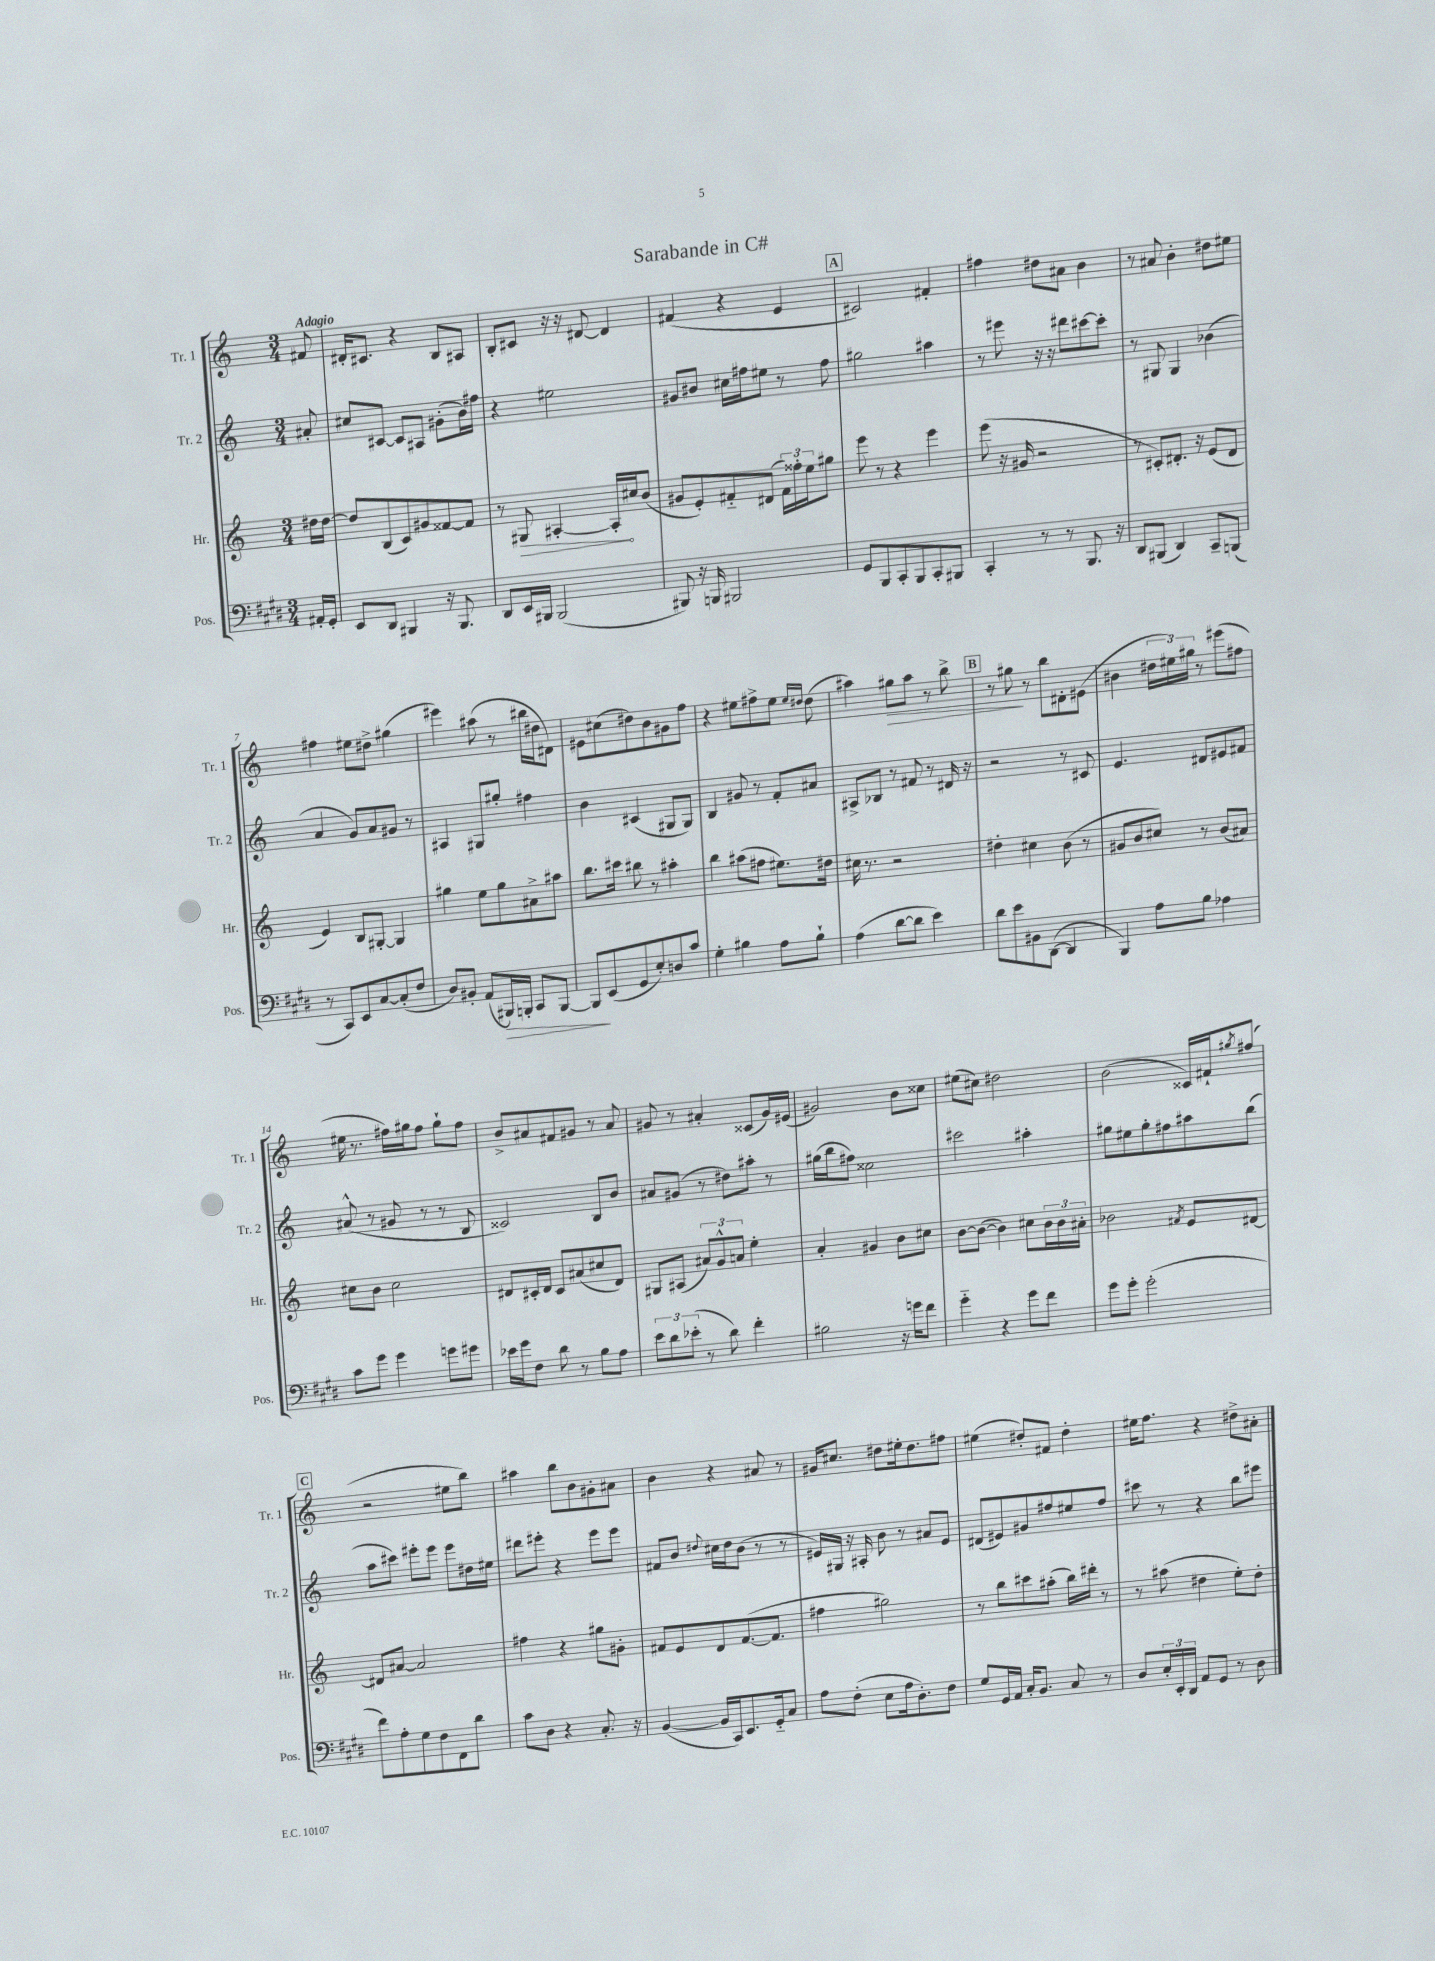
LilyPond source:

\header { title = "Sarabande in C#" }
<<
\new StaffGroup <<
\new Staff = "s0" \with { instrumentName = "Tr. 1" shortInstrumentName = "Tr. 1" } {
    \clef treble \key c \major \numericTimeSignature \time 3/4 \partial 8 \tempo "Adagio"
    fis'8 |
    dis'16-. cis'8. r4 b8 ais8 |
    b8-. cis'8 r16 r16 dis'8~ dis'4 |
    fis'4( r4 e'4 |
    \mark \markup { \box "A" } cis'2) fis'4-. |
    fis''4 dis''8 ais'8 b'4 |
    r8 ais'8 b'4-. dis''8 eis''8 |
    fis''4 eis''8 dis''8-> gis''4( |
    eis'''4) ais''8( r8 bis''16 dis''16 dis'8) |
    eis'8 cis''8( dis''8) b'8 gis'8 f''8 |
    r4 eis''8 fis''8-> eis''8 \grace { eis''16 dis''16 } dis''8( |
    ais''4) gis''8\> ais''8 r8 b''8-> |
    \mark \markup { \box "B" } r8 gis''8\! r8 b''8 dis'8-. eis'8( |
    bis'4 \tuplet 3/2 { dis''16 eis''16) gis''16 } r8 eis'''8( fis''8 |
    eis''16 r8. fis''16) gis''16 fis''8 gis''8-! fis''8 |
    b'8-> ais'8 fis'8 gis'8 r8 ais'8 |
    gis'8 r8 ais'4-. cisis'8( gis'16) eis'16( |
    gis'2) b'8 cisis''8 |
    eis''8( cis''8) dis''2 |
    b'2( cisis'16) fis'16-! \acciaccatura { gis''8 } fis''8( |
    \mark \markup { \box "C" } r2 eis''8 b''8) |
    ais''4 b''8 b'8 gis'8-. ais'8 |
    b'4 r4 ais'8 r8 |
    gis'16 cis''8. dis''8 eis''16-. dis''8. fis''8 |
    eis''4( dis''8-.) fis'8 dis''4-. |
    eis''16 f''8. r4 dis''8-> ais'8-. \bar "|." |
}
\new Staff = "s1" \with { instrumentName = "Tr. 2" shortInstrumentName = "Tr. 2" } {
    \clef treble \key c \major \numericTimeSignature \time 3/4 \partial 8
    ais'8-. |
    cis''8 cis'8~ cis'8 ais8 gis'8-.( b'16) fis''16 |
    r4 eis''2 |
    gis'8 bis'8 cis''16 fis''16 eis''8 r8 fis''8 |
    \mark \markup { \box "A" } gis''2 ais''4 |
    r8 eis'''8 r16 r16 dis'''8 cis'''8~ cis'''8-. |
    r8 gis8 gis4 bes'4( |
    a'4 g'8) a'8 gis'8 r8 |
    ais4 gis8 gis''8-. fis''4 |
    b'4 cis'4( gis8 gis8) |
    b4 gis'8 r8 f'8-. ais'8 |
    ais8-> bes8 r8 fis'8 r8 dis'16 r16 |
    \mark \markup { \box "B" } r2 r8 cis'8 |
    e'4. dis'8 eis'8 fis'8 |
    ais'8-^( r8 gis'8 r8 r8 b8 |
    cisis'2) b8 b'8 |
    ais'8 gis'8( r8 dis''8) ais''8-. r8 |
    gis''16( b''16 fis''8) cisis''2 |
    cis'''2 ais''4-. |
    gis''8 eis''8 gis''8-. fis''8 ais''8 b''8( |
    \mark \markup { \box "C" } a''8 cis'''8) eis'''8-. eis'''8 eis'''8 dis''16 eis''16 |
    dis'''8 eis'''8-. r4 eis'''8 eis'''8 |
    fis'8 b'8 \appoggiatura { dis''8 } cis''16 dis''16 b'8( r8 r8 |
    eis'16) gis16 r16 ais16-. b'8 r8 ais'8 eis'8 |
    dis'8( eis'8) gis'8 fis''8 eis''8 fis''8 |
    cis'''8 r8 r4 b''8 eis'''8 \bar "|." |
}
\new Staff = "s2" \with { instrumentName = "Hr." shortInstrumentName = "Hr." } {
    \clef treble \key c \major \numericTimeSignature \time 3/4 \partial 8
    dis''16 dis''16~ |
    dis''8 b8( c'8) gis'8 fisis'8~ fisis'8 |
    r8 \once \override Hairpin.circled-tip = ##t gis8\> ais4~-. ais16-.\! cis''16 b'8( |
    gis'8 e'8-.) fis'8-_ dis'8( \tuplet 3/2 { fis'16) fisis''16-. e''16 } gis''8 |
    \mark \markup { \box "A" } e'''8 r8 r4 e'''4 |
    e'''8( r16 gis'16 r2 |
    r8 cis'8-.) dis'8.-. r16 e'8( dis'8 |
    e'4) b8 gis8~-. gis4 |
    gis''4 e''8 gis''8 ais'8-> ais''8 |
    b''8. cis'''16 bis''8 r8 ais''4-. |
    b''4 ais''8( fis''8 eis''8.) dis''16 |
    cis''16 r8. r2 |
    \mark \markup { \box "B" } dis''4-. cis''4 b'8( r8 |
    gis'8 b'8 cis''8) r8 b'8( ais'8) |
    cis''8 b'8 cis''2 |
    dis'8 cis'16-. dis'16 cis'8 ais'8( cis''8 dis'8) |
    gis8 ais8( \tuplet 3/2 { ais'8) g'8-^ a'8 } e''4-. |
    a'4-. gis'4 b'8 cis''8 |
    b'8~ b'8~( b'4) cis''8 \tuplet 3/2 { b'16 b'16 ais'16-. } |
    bes'2 \acciaccatura { fis'8 } e'8 dis'8~ |
    \mark \markup { \box "C" } dis'8 ais'8~ ais'2 |
    fis''4 r4 gis''8 gis'8-. |
    fis'8 e'8 d'8 fis'8.~( fis'8. |
    fis''4 gis''2) |
    r8 b''8 cis'''8 ais''8-.( b''16) dis'''16-. r8 |
    r8 ais''8( dis''4 e''8-.) dis''8-. \bar "|." |
}
\new Staff = "s3" \with { instrumentName = "Pos." shortInstrumentName = "Pos." } {
    \clef bass \key e \major \numericTimeSignature \time 3/4 \partial 8
    ais,16-. gis,16-. |
    e,8 dis,8 bis,,4 r16 bis,,8. |
    dis,8 e,16 bis,,16 bis,,2( |
    bis,,8) r16 b,,16 bis,,2 |
    \mark \markup { \box "A" } gis,8 b,,8 cis,8-. b,,8 cis,8-. bis,,8 |
    cis,4-. r8 r8 b,,8. r16 |
    dis,8 bis,,8( dis,4) cis,8-- b,,8( |
    r8 cis,8) e,8 cis8~ cis8-.( fis8 |
    dis8) bis,8-. a,8( bis,,16\>) b,,16-. cis,8 b,,8~ |
    b,,8\! e,8( gis,8 e8-.) d8 cis'8 |
    gis4-. bis4 a8 bis8-! |
    a4( dis'8~ dis'8 e'4) |
    \mark \markup { \box "B" } dis'8 e'8 bis,8 dis,8~( dis,4 |
    b,,4) a8 b8 aes4 |
    cis'8 gis'8 gis'4 g'8 gis'8 |
    ees'16 gis'16 fis8 dis'8 r8 b8 a8 |
    \tuplet 3/2 { e'8 dis'8 ees'8-.( } r8 dis'8) fis'4-. |
    bis2 r16 g'16 fis'8 |
    gis'4-_ r4 gis'8 fis'8 |
    gis'8 gis'8-. gis'2-.( |
    \mark \markup { \box "C" } fis'8) a8-. gis8 fis8 fis,8 dis'8 |
    cis'8 dis8 r4 cis8.-. r16 |
    b,4~( b,16 cis,16) e,8. gis,16-_ cis8 |
    a8 fis8-.( e8 a16 dis8.-.) fis8 |
    gis8 gis,16 a,16 cis16-. b,8. cis8 r8 |
    dis8 \tuplet 3/2 { e16-. e,16-. dis,16 } a,8 gis,8 r8 dis8 \bar "|." |
}
>>
>>
